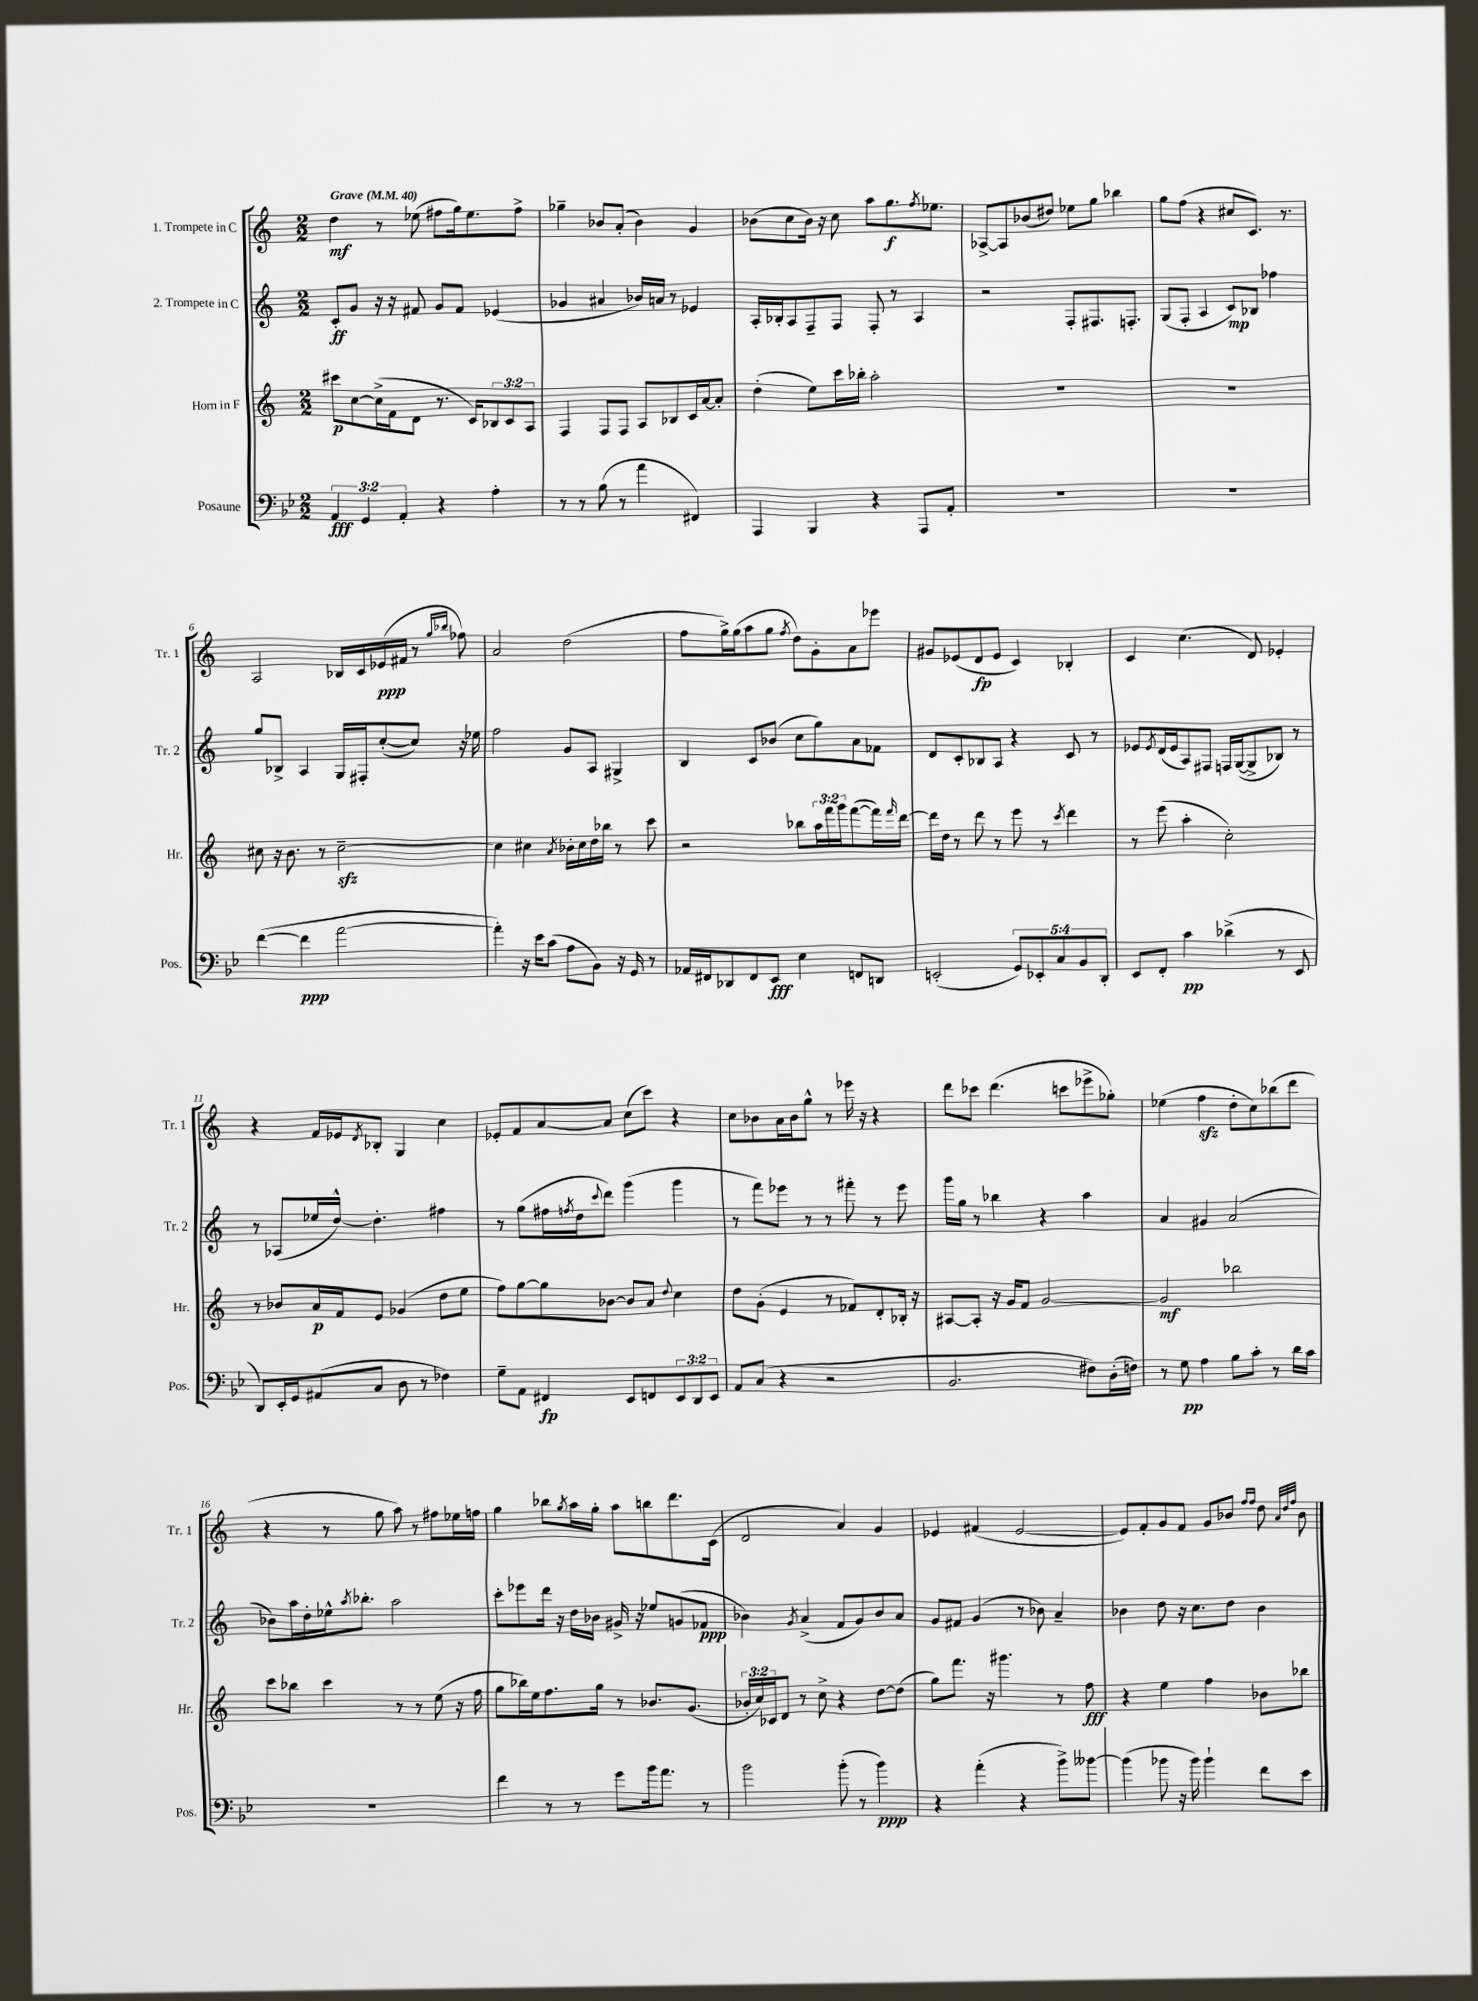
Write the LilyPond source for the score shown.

<<
\new StaffGroup <<
\new Staff = "s0" \with { instrumentName = "1. Trompete in C" shortInstrumentName = "Tr. 1" } {
    \clef treble \key c \major \numericTimeSignature \time 2/2 \tempo "Grave" 4 = 40
    d''4\mf r8 ees''8( fis''8 g''16) ees''8. fis''8-> |
    ges''4-- bes'8 a'8-.( bes'4) g'4 |
    bes'8( c''8 bes'16) r16 c''8 a''8 g''8.\f \acciaccatura { f''8 } ees''8. |
    aes8~-> aes8 bes'8( dis''8) ees''8 g''8 bes''4 |
    g''8 f''8( r4 cis''8 c'8.) r8. |
    a2 bes16 c'16 ees'16\ppp( fis'16 r8 \grace { g''16 bes''16 } fes''8) |
    a'2 d''2( |
    f''8 g''16->) g''16( a''8 g''8 \acciaccatura { f''8 } d''8) g'8-. a'8 ees'''8 |
    gis'8 ees'8( d'8\fp ees'8 c'4) bes4-. |
    c'4 c''4.( d'8) ees'4-. |
    r4 f'16 ees'16 \acciaccatura { d'8 } bes8-. g4 c''4 |
    ees'8-. f'8 a'8~ a'8 c''8( c'''8) r4 |
    c''8 bes'8 a'16 bes'16 g''8-^ r8 ees'''16 r16 r4 |
    d'''8 ces'''8 d'''4.( c'''8 ees'''8-> ges''8-.) |
    ees''4( f''4\sfz d''8-. c''8) bes''8( d'''8 |
    r4 r8 g''8 a''8) r8 fis''8 ees''16 f''16 |
    g''4 bes''8 \acciaccatura { g''8 } a''16 g''16-. a''8 b''8 d'''8. c'16( |
    d'2 a'4) g'4 |
    ees'4 fis'4( ees'2~ |
    ees'8) f'8-. g'8 f'8 g'8 bes'8 \grace { f''16 f''16 } d''8 \grace { a'32 d''32 f''32 } bes'8 \bar "|." |
}
\new Staff = "s1" \with { instrumentName = "2. Trompete in C" shortInstrumentName = "Tr. 2" } {
    \clef treble \key c \major \numericTimeSignature \time 2/2
    c'8-.\ff g'8 r16 r16 fis'8 g'8 fis'8 ees'4( |
    ges'4 ais'4 bes'16) a'16 r8 ees'4 |
    a16-. bes16-. a8 f8-- f8 f8-. r8 a4 |
    r2 f8-. fis8. f8.-. |
    g8( f8-. a4 c'8\mp) bes8 fes''4 |
    g''8 bes8-> a4 g16 fis16-. c''8~-.( c''8) r16 ees''16 |
    f''2 g'8 a8 gis4-> |
    b4 c'8 bes'8( c''8 g''8) a'8 fes'8 |
    d'8 c'8-. bes8 a8 r4 c'8 r8 |
    ees'8 \acciaccatura { ees'8 } d'16( ees'16 a8) fis8 f16 g16~( g8-> bes8) r8 |
    r8 aes8( ees''16 d''16~-^) d''4.-. fis''4 |
    r8 g''8( fis''16 \acciaccatura { f''8 } d''16 \appoggiatura { c'''8 } d'''8) g'''4( g'''4 |
    r8 f'''8) ees'''8 r8 r8 fis'''8-. r8 ees'''8 |
    g'''16 g''16 r8 bes''4 r4 a''4 |
    a'4 gis'4 a'2( |
    bes'8) a''16 d''16-. ees''16-^ \acciaccatura { a''8 } bes''8.-. a''2 |
    c'''8-. ees'''8 d'''16 r16 d''16 bes'16 gis'16-> r16 ees''8 g'8( fes'8\ppp |
    bes'4) \acciaccatura { g'8 } a'4->( f'8 g'8) bes'8 a'8 |
    g'8 fis'8 g'4( r8 bes'8) a'4-- |
    bes'4 d''8 r16 c''8. d''8 bes'4 \bar "|." |
}
\new Staff = "s2" \with { instrumentName = "Horn in F" shortInstrumentName = "Hr." } {
    \clef treble \key c \major \numericTimeSignature \time 2/2 \override Staff.TupletNumber.text = #tuplet-number::calc-fraction-text
    cis'''8\p c''8~ c''16->( f'16 d'8 r8. c'16) \tuplet 3/2 { bes8 c'8 a8 } |
    f4 f8 f8 a8 bes8 c'16 a'16~ a'8-. |
    d''4-.( e''8) c'''16 bes''16-. a''2-. |
    R1 |
    R1 |
    cis''8 r16 b'8. r8 cis''2~--\sfz |
    cis''4 cis''4 \acciaccatura { a'8 } bes'16-. cis''16 d''16 bes''16 r8 c'''8 |
    r2 bes''8 \tuplet 3/2 { a''16 f'''16 g'''16 } f'''8~( f'''16) \grace { f'''16 } d'''16~ |
    d'''16 d''16 r8 d'''8 r8 e'''8 r8 \acciaccatura { c'''8 } d'''4 |
    r8 e'''8( a''4-. c''2-.) |
    r8 bes'8 a'16\p f'16 e'8 ges'4( d''8 e''8 |
    f''8) g''8~ g''8 bes'8~ bes'8 a'8 \appoggiatura { d''8 } c''4 |
    d''8 g'8-.( e'4 r8 fes'8) d'8-. bes16-. r16 |
    ais8~ ais8-. r16 g'16 f'8 g'2~ |
    g'2\mf bes''2 |
    c'''8 bes''8 c'''4 r8 r8 e''8( r16 f''16 |
    g''8 bes''16) e''16 f''8. g''16 r8 bes'8. g'8.( |
    \tuplet 3/2 { bes'16-. c''16) ces'16 } d'8 r8 c''8-> r4 d''8~ d''8( |
    g''8) f'''8. r16 gis'''4. r8 f''8\fff |
    r4 e''4 f''4 bes'8 bes''8 \bar "|." |
}
\new Staff = "s3" \with { instrumentName = "Posaune" shortInstrumentName = "Pos." } {
    \clef bass \key bes \major \numericTimeSignature \time 2/2 \override Staff.TupletNumber.text = #tuplet-number::calc-fraction-text
    \tuplet 3/2 { a,4\fff g,4 a,4-. } r4 a4-. |
    r8 r8 bes8( r8 a'4 fis,4) |
    a,,4 bes,,4 r4 a,,8 a,8-. |
    R1 |
    R1 |
    f'4~( f'4\ppp a'2~ |
    a'4-.) r16 ees'16 c'8( a8 bes,8) r16 g,16 r8 |
    aes,16 fis,16 des,8 fis,8 ees,8\fff ees4 f,8 d,8 |
    e,2-.( \tuplet 5/4 { g,8) ees,8-. c8 bes,8 d,8-. } |
    ees,8 f,8-. c'4\pp des'4->( r8 ees,8 |
    d,8) ees,16-. g,16 ais,8( c8 d8 r8 fes4) |
    g8-- a,8 fis,4\fp ees,8 f,8 \tuplet 3/2 { ees,8 d,8 ees,8 } |
    a,8 c8( r4 r2 |
    bes,2. fis8) d16-.( f16) |
    r8 g8\pp a4 bes8 c'8-. r8 d'16 c'16 |
    R1 |
    f'4 r8 r8 g'8 bes'16 a'8. r8 |
    bes'2 bes'8-.( r8 bes'4\ppp) |
    r4 a'4-.( r4 bes'8->) beses'8~ |
    beses'4( bes'8 r16 bes'16) bes'4-! f'8 ees'8 \bar "|." |
}
>>
>>
